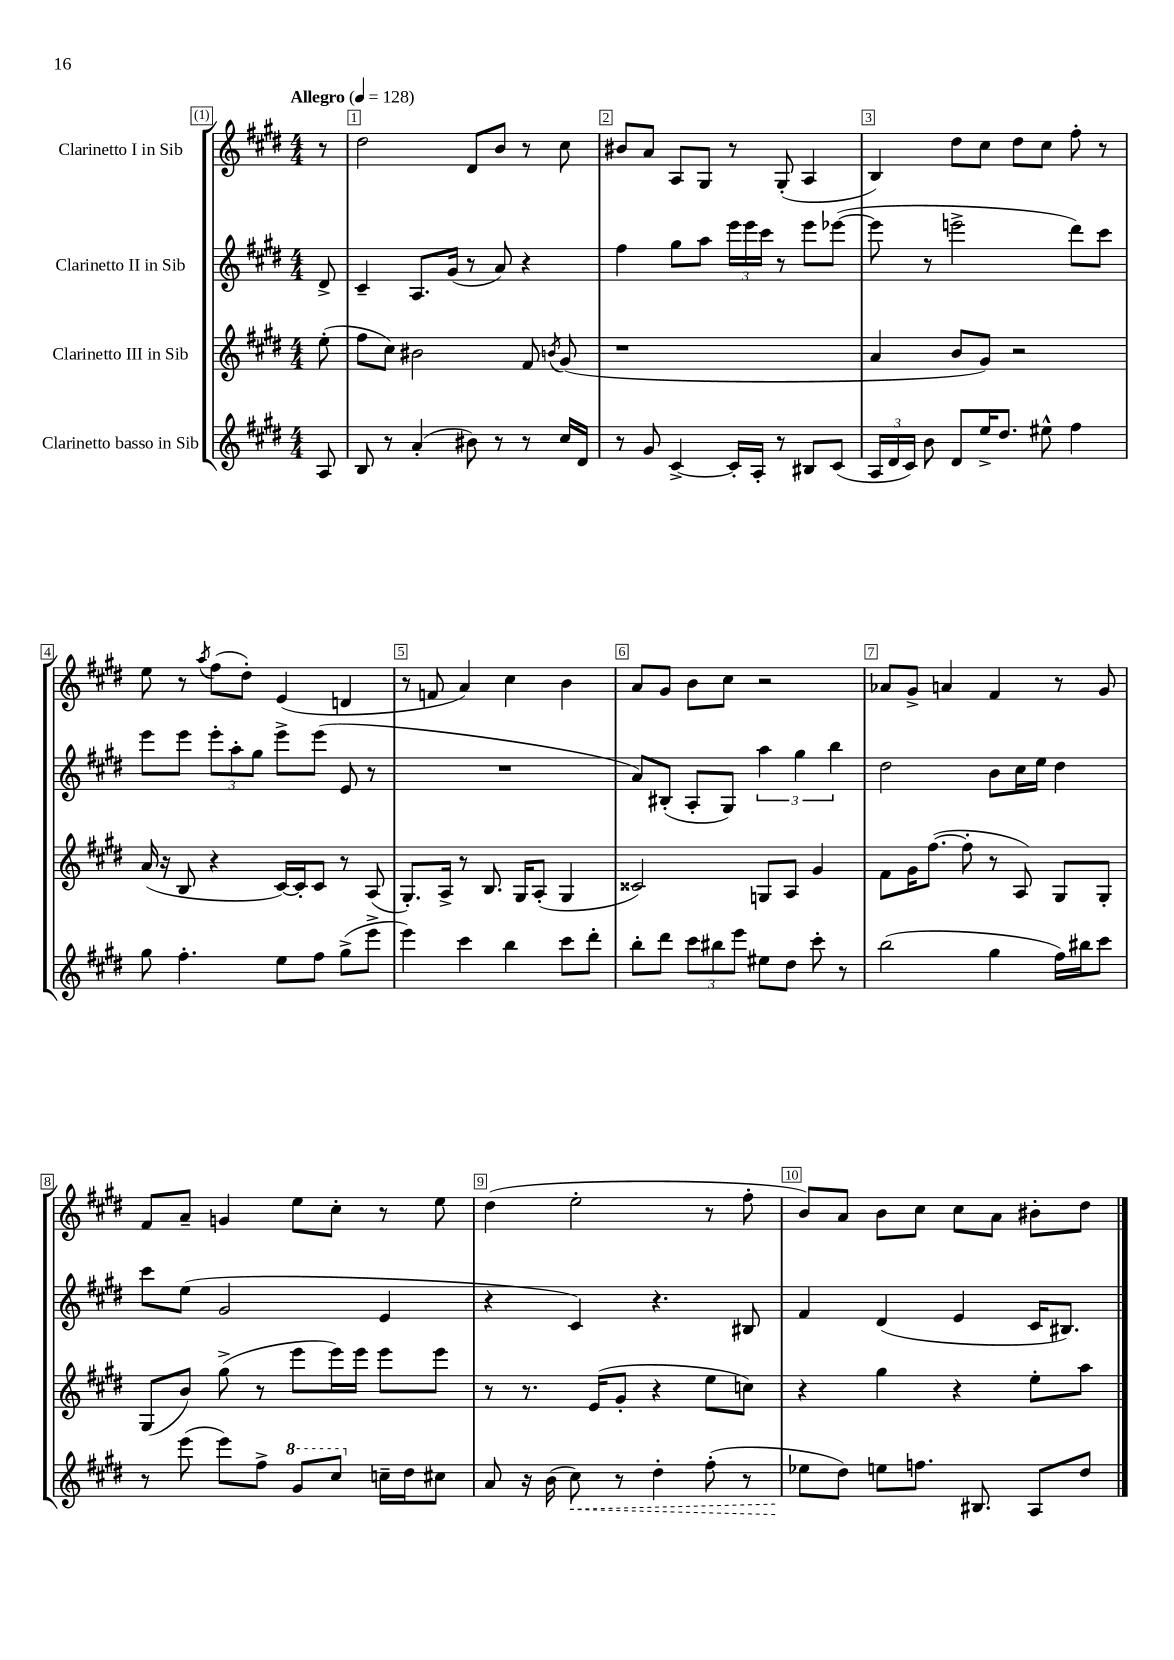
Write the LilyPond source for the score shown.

<<
\new StaffGroup <<
\new Staff = "s0" \with { instrumentName = "Clarinetto I in Sib" } {
    \clef treble \key e \major \numericTimeSignature \time 4/4 \partial 8 \tempo "Allegro" 4 = 128
    \autoBeamOff r8 |
    dis''2 dis'8[ b'8] r8 cis''8 |
    bis'8[ a'8] a8[ gis8] r8 gis8-.( a4 |
    b4) dis''8[ cis''8] dis''8[ cis''8] fis''8-. r8 |
    e''8 r8 \acciaccatura { a''8 } fis''8[( dis''8]-.) e'4( d'4 |
    r8 f'8 a'4) cis''4 b'4 |
    a'8[ gis'8] b'8[ cis''8] r2 |
    aes'8[ gis'8]-> a'4 fis'4 r8 gis'8 |
    fis'8[ a'8]-- g'4 e''8[ cis''8]-. r8 e''8 |
    dis''4( e''2-. r8 fis''8-. |
    b'8[) a'8] b'8[ cis''8] cis''8[ a'8] bis'8[-. dis''8] \bar "|." |
}
\new Staff = "s1" \with { instrumentName = "Clarinetto II in Sib" } {
    \clef treble \key e \major \numericTimeSignature \time 4/4 \partial 8
    \autoBeamOff dis'8-> |
    cis'4-- a8.[ gis'16]( r8 a'8) r4 |
    fis''4 gis''8[ a''8] \tuplet 3/2 { e'''16[ e'''16 cis'''16] } r8 e'''8[ ees'''8]~( |
    ees'''8 r8 e'''2-> dis'''8[) cis'''8] |
    e'''8[ e'''8] \tuplet 3/2 { e'''8[-. a''8-. gis''8] } e'''8[-> e'''8]( e'8 r8 |
    R1 |
    a'8[) bis8]-.( a8[-. gis8]) \tuplet 3/2 { a''4 gis''4 b''4 } |
    dis''2 b'8[ cis''16 e''16] dis''4 |
    cis'''8[ e''8]( gis'2 e'4 |
    r4 cis'4) r4. bis8 |
    fis'4 dis'4( e'4 cis'16[ bis8.]) \bar "|." |
}
\new Staff = "s2" \with { instrumentName = "Clarinetto III in Sib" } {
    \clef treble \key e \major \numericTimeSignature \time 4/4 \partial 8
    \autoBeamOff e''8-.( |
    fis''8[ cis''8]) bis'2 fis'8 \acciaccatura { b'8 } gis'8( |
    r1 |
    a'4 b'8[ gis'8]) r2 |
    a'16( r16 b8 r4 cis'16[~) cis'16-. cis'8] r8 a8( |
    gis8.[-.) a16]-> r8 b8. gis16[ a8]-.( gis4 |
    cisis'2) g8[ a8] gis'4 |
    fis'8[ gis'16 fis''8.]~( fis''8-. r8 a8) gis8[ gis8]-. |
    gis8[( b'8]) gis''8->( r8 e'''8[ e'''16) e'''16] e'''8[ e'''8] |
    r8 r8. e'16[( gis'8]-. r4 e''8[ c''8]) |
    r4 gis''4 r4 e''8[-. a''8] \bar "|." |
}
\new Staff = "s3" \with { instrumentName = "Clarinetto basso in Sib" } {
    \clef treble \key e \major \numericTimeSignature \time 4/4 \partial 8
    \autoBeamOff a8 |
    b8 r8 a'4-.( bis'8) r8 r8 cis''16[ dis'16] |
    r8 gis'8 cis'4~-> cis'16[-. a16]-. r8 bis8[ cis'8]( |
    \tuplet 3/2 { a16[ dis'16 cis'16]) } b'8 dis'8[ e''16-> dis''8.] eis''8-^ fis''4 |
    gis''8 fis''4.-. e''8[ fis''8] gis''8[->( e'''8]-> |
    e'''4) cis'''4 b''4 cis'''8[ dis'''8]-. |
    b''8[-. dis'''8] \tuplet 3/2 { cis'''8[ bis''8 e'''8] } eis''8[ dis''8] cis'''8-. r8 |
    b''2( gis''4 fis''16[) bis''16 cis'''8] |
    r8 e'''8( e'''8[) fis''8]-> \ottava #1 gis''8[ cis'''8] \ottava #0 c''16[-- dis''16 cis''8] |
    a'8 r16 b'16( \once \override Hairpin.style = #'dashed-line cis''8\<) r8 dis''4-. fis''8-.( r8 |
    ees''8[\! dis''8]) e''8[ f''8.] bis8. a8[ dis''8] \bar "|." |
}
>>
>>
\layout { \context { \Score \override BarNumber.break-visibility = ##(#f #t #t) barNumberVisibility = #all-bar-numbers-visible \override BarNumber.stencil = #(make-stencil-boxer 0.1 0.3 ly:text-interface::print) } }
